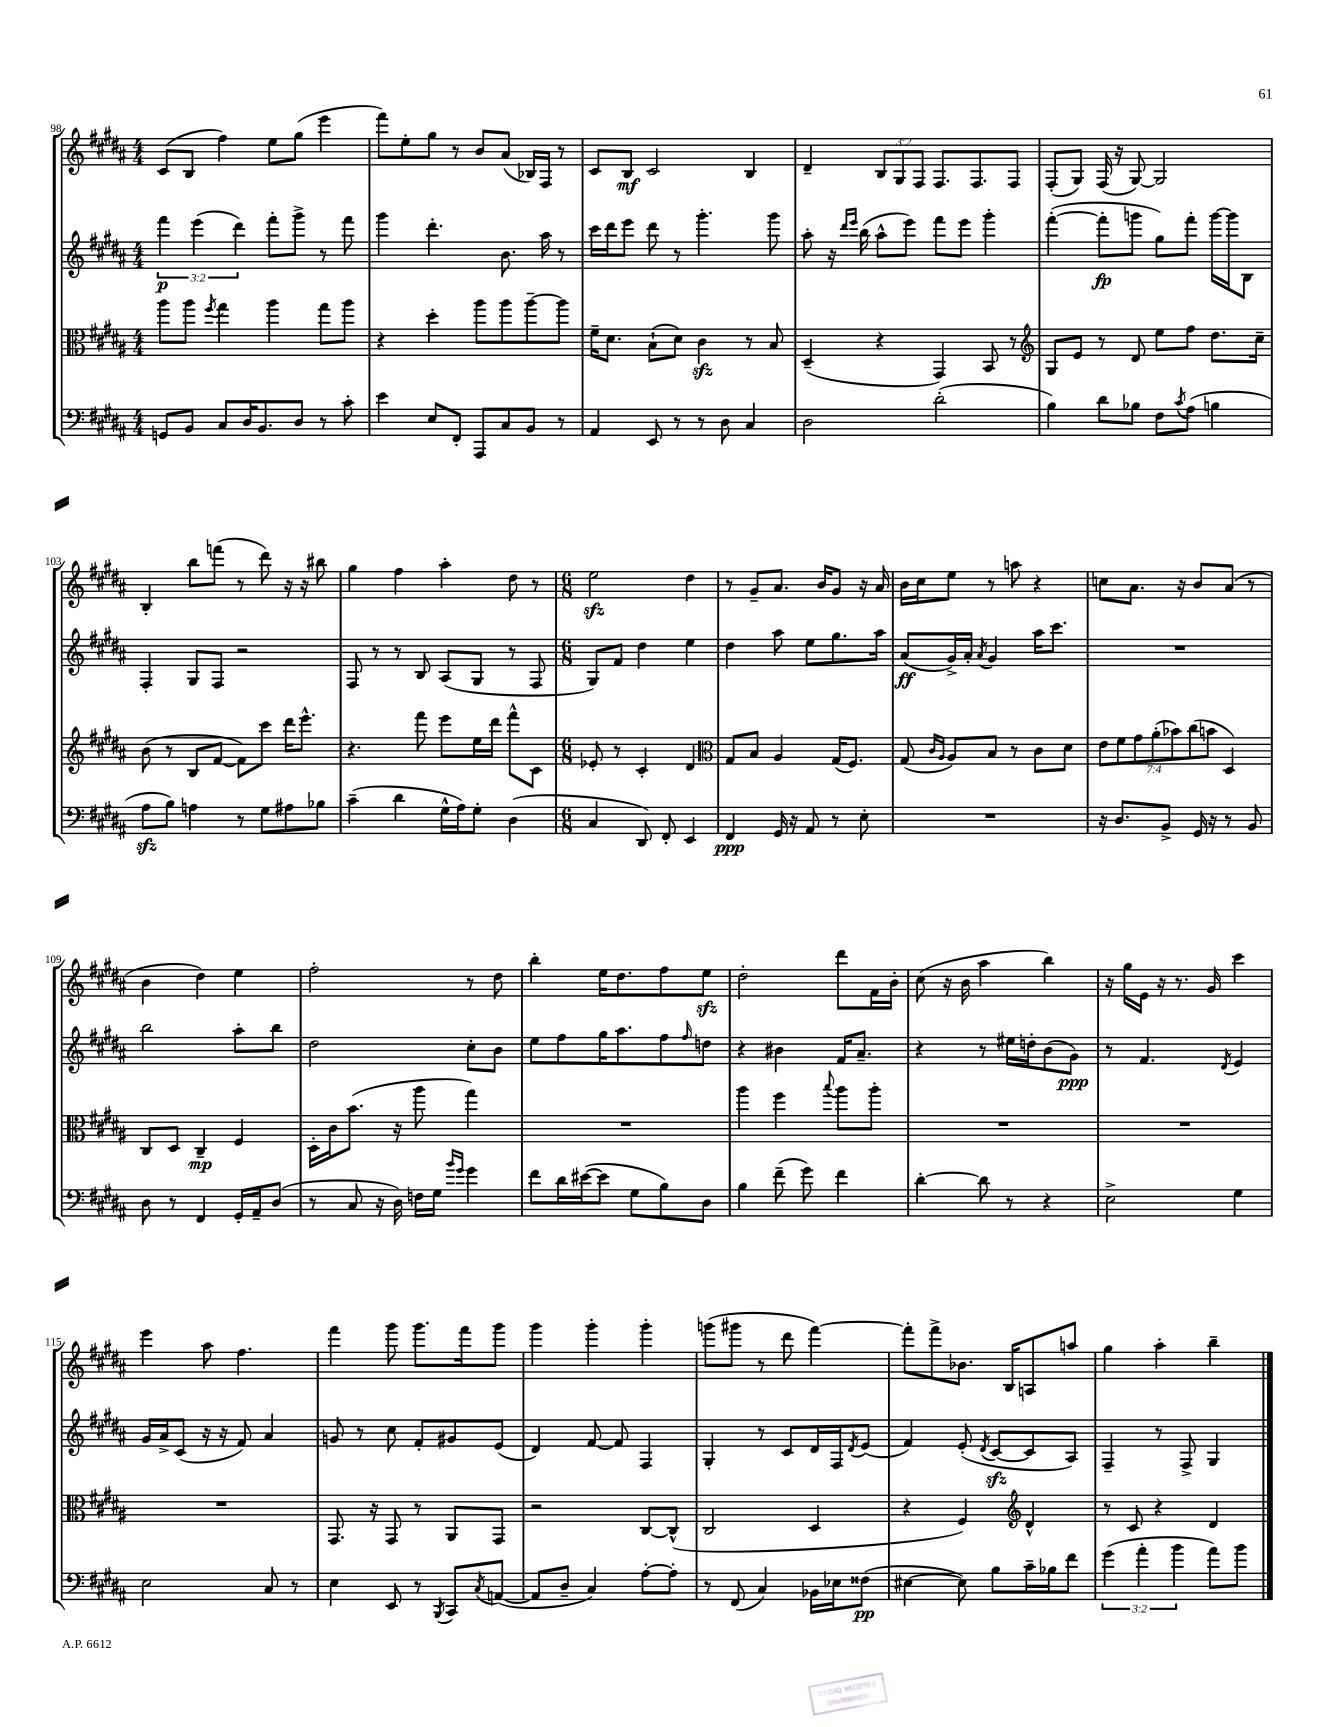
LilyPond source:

<<
\new StaffGroup <<
\new Staff = "s0" {
    \clef treble \key b \major \numericTimeSignature \time 4/4 \override Staff.TupletNumber.text = #tuplet-number::calc-fraction-text
    cis'8( b8 fis''4) e''8 gis''8( e'''4 |
    fis'''8) e''8-. gis''8 r8 b'8 ais'8( bes16) fis16 r8 |
    cis'8 b8\mf cis'2 b4 |
    dis'4-- \tuplet 3/2 { b8 gis8 fis8 } fis8. fis8. fis8 |
    fis8-.( gis8) fis16( r16 gis8~) gis2 |
    b4-. b''8 f'''8( r8 dis'''8) r16 r16 bis''8 |
    gis''4 fis''4 ais''4-. dis''8 r8 |
    \numericTimeSignature \time 6/8 e''2\sfz dis''4 |
    r8 gis'8-- ais'8. b'16 gis'8 r16 ais'16 |
    b'16 cis''16 e''8 r8 a''8 r4 |
    c''8 ais'8. r16 b'8 ais'8( r8 |
    b'4 dis''4) e''4 |
    fis''2-. r8 dis''8 |
    b''4-. e''16 dis''8. fis''8 e''8\sfz |
    dis''2-. dis'''8 fis'16 b'16-. |
    cis''8( r16 b'16 ais''4 b''4) |
    r16 gis''16 e'16 r16 r8. gis'16 cis'''4 |
    e'''4 ais''8 fis''4. |
    fis'''4 gis'''8 gis'''8. fis'''16 gis'''8 |
    gis'''4 gis'''4-. gis'''4-. |
    g'''8( gis'''8 r8 dis'''8 fis'''4~) |
    fis'''8-. fis'''8-> bes'8. b16 a8 a''8 |
    gis''4 ais''4-. b''4-- \bar "|." |
}
\new Staff = "s1" {
    \clef treble \key b \major \numericTimeSignature \time 4/4 \override Staff.TupletNumber.text = #tuplet-number::calc-fraction-text
    \tuplet 3/2 { fis'''4\p e'''4( dis'''4) } fis'''8-. gis'''8-> r8 fis'''8 |
    gis'''4 dis'''4.-. b'8. ais''16 r8 |
    cis'''16 dis'''16 e'''8 dis'''8 r8 gis'''4.-. gis'''8 |
    ais''8-. r16 \grace { dis'''16 e'''16 } b''16( ais''8-^ e'''8) fis'''8 e'''8 gis'''4-. |
    fis'''4~-.( fis'''8-.\fp g'''8 gis''8) fis'''8-. g'''16~ g'''16 b8 |
    fis4-. gis8 fis8 r2 |
    fis8 r8 r8 b8 ais8( gis8 r8 fis8 |
    \numericTimeSignature \time 6/8 gis8) fis'8 dis''4 e''4 |
    dis''4 ais''8 e''8 gis''8. ais''16 |
    ais'8\ff( gis'16->) ais'16-. \acciaccatura { ais'8 } gis'4 ais''16 cis'''8. |
    R2. |
    b''2 ais''8-. b''8 |
    dis''2 cis''8-. b'8 |
    e''8 fis''8 gis''16 ais''8. fis''8 \grace { fis''16 } d''8 |
    r4 bis'4 fis'16 ais'8.-- |
    r4 r8 eis''16 d''16-. b'8( gis'8\ppp) |
    r8 fis'4. \acciaccatura { dis'8 } e'4 |
    gis'16 ais'16-> cis'8( r16 r16 fis'8) ais'4 |
    g'8 r8 cis''8 fis'8-. gis'8 e'8( |
    dis'4) fis'8~ fis'8 fis4 |
    gis4-. r8 cis'8 dis'16 fis16 \acciaccatura { dis'8 } e'8( |
    fis'4) e'8-.( \acciaccatura { dis'8 } cis'8~\sfz cis'8 ais8) |
    fis4-- r8 fis8-> gis4 \bar "|." |
}
\new Staff = "s2" {
    \clef alto \key b \major \numericTimeSignature \time 4/4 \override Staff.TupletNumber.text = #tuplet-number::calc-fraction-text
    ais''8 ais''8 \acciaccatura { fis''8 } gis''4 ais''4 gis''8 ais''8 |
    r4 dis''4-. ais''8 ais''8 ais''8~-- ais''8 |
    fis'16-- dis'8. b8-!( dis'8) cis'4\sfz r8 b8 |
    dis4--( r4 gis,4) b,8 r8 |
    \clef treble gis8 e'8 r8 dis'8 e''8 fis''8 dis''8. cis''16-- |
    b'8( r8 b8 fis'8~ fis'8) cis'''8 dis'''16 e'''8.-^ |
    r4. fis'''8 e'''8 e''16 dis'''16 fis'''8-^ cis'8 |
    \numericTimeSignature \time 6/8 ees'8-. r8 cis'4-. dis'4 |
    \clef alto gis8 b8 ais4 gis16( fis8.) |
    gis8( \grace { cis'16 ais16 } ais8) b8 r8 cis'8 dis'8 |
    \tuplet 7/4 { e'8 fis'8 gis'8 ais'8-.( bes'8) cis''8( b'8 } dis4) |
    cis8 dis8 cis4--\mp fis4 |
    dis16-. cis'16 b'8.( r16 ais''8 gis''4) |
    R2. |
    ais''4 fis''4 \appoggiatura { b''8 } ais''8 ais''8-. |
    R2. |
    R2. |
    R2. |
    gis,8. r16 gis,8 r8 ais,8 gis,8 |
    r2 cis8~ cis8-^( |
    cis2 dis4 |
    r4 fis4) \clef treble dis'4-^ |
    r8 cis'8 r4 dis'4 \bar "|." |
}
\new Staff = "s3" {
    \clef bass \key b \major \numericTimeSignature \time 4/4 \override Staff.TupletNumber.text = #tuplet-number::calc-fraction-text
    g,8 b,8 cis8 dis16 b,8. dis8 r8 cis'8-. |
    e'4 e8 fis,8-. ais,,8 cis8 b,8 r8 |
    ais,4 e,8 r8 r8 dis8 cis4 |
    dis2 dis'2-.( |
    b4) dis'8 bes8 fis8 \acciaccatura { cis'8 } ais8( b4 |
    ais8\sfz b8) a4 r8 gis8 ais8 bes8 |
    cis'4--( dis'4 gis16-^ ais16) gis8-. dis4( |
    \numericTimeSignature \time 6/8 cis4 dis,8) fis,8-. e,4 |
    fis,4\ppp gis,16 r16 ais,8 r8 e8-. |
    R2. |
    r16 dis8. b,8-> gis,16 r16 r8 b,8 |
    dis8 r8 fis,4 gis,16-. ais,16-- dis8( |
    r8 cis8 r16 dis16) f16 gis16 \grace { b'16 gis'16 } gis'4 |
    fis'8 dis'16 eis'16~( eis'8 gis8 b8) dis8 |
    b4 fis'8--( gis'8) fis'4 |
    dis'4~-. dis'8 r8 r4 |
    e2-> gis4 |
    e2 cis8 r8 |
    e4 e,8 r8 \acciaccatura { b,,8 } cis,8 \acciaccatura { cis8 } a,8~( |
    a,8 dis8-- cis4) ais8~-. ais8-. |
    r8 fis,8( cis4) bes,16 ees16 fisis8\pp( |
    eis4~ eis8) b8 cis'16-- bes16 fis'8 |
    \tuplet 3/2 { gis'4( ais'4-. b'4 } ais'8) b'8 \bar "|." |
}
>>
>>
\layout { \context { \Score currentBarNumber = #98 } }
